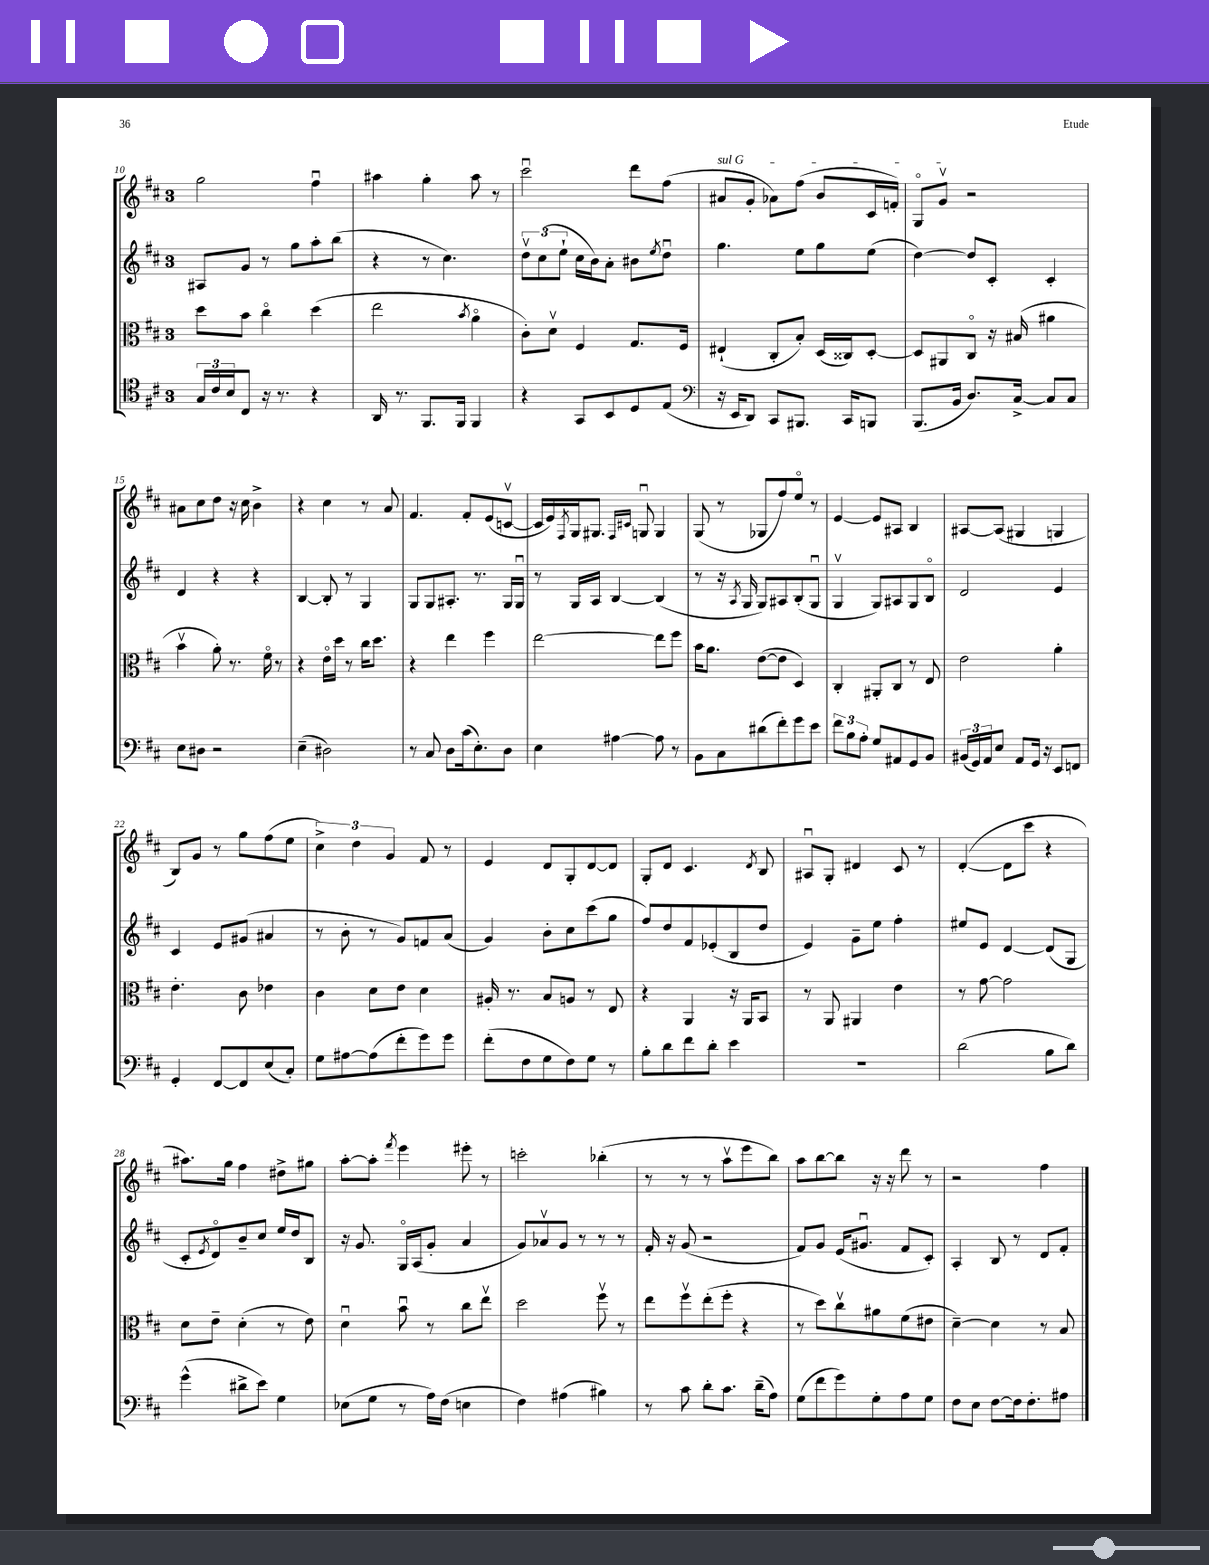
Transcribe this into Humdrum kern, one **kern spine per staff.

**kern	**kern	**kern	**kern
*staff4	*staff3	*staff2	*staff1
*clefC4	*clefC3	*clefG2	*clefG2
*k[f#c#]	*k[f#c#]	*k[f#c#]	*k[f#c#]
*M3/4	*M3/4	*M3/4	*M3/4
24G/LL	8dd\L	8A#/L	2gg\
24c#/	.	.	.
24B/J	.	.	.
8C#/J	8b\J	8g/J	.
16r	4cc#o\	8r	.
8.r	.	.	.
.	.	8gg\L	.
4r	(4dd\	8aa'\	4ff#u\
.	.	(8bb\J	.
=	=	=	=
16AA/	2ee\	4r	4aa#\
8.r	.	.	.
8.FF#/L	.	8r	4gg'\
.	.	4.cc#\)	.
16FF#/Jk	.	.	.
.	8qb/	.	.
4FF#/	4ao\	.	8aa#\
.	.	.	8r
=	=	=	=
4r	8c#'\L)	12ddv\L	2ccc#u\
.	.	(12cc#\	.
.	8dv\J	.	.
.	.	12ee`\J	.
8GG/L	4F#/	16cc#\LL	.
.	.	16b\J)	.
8BB/	.	8a'\J	.
8D/	8.G/L	8b#\L	8ddd\L
.	.	8qee/	.
(8E/J	.	8ddu\J	(8ff#\J
.	16F#/Jk	.	.
=	=	=	=
*clefF4	*	*	*
16r	(4E#`/	4.gg\	8a#/L
16EE/LK	.	.	.
8DD/J)	.	.	8g'/J
8CC#/L	8C#'/L	.	8a-\L)
8.BBB#/J	8B'/J)	8ee\L	(8ff#\J
.	(16D/LL	8gg\	8b/L
16CC#/LK	16C##/J)	.	.
8BBB/J	[8D'/J	(8ee\J	16c#/L
.	.	.	16f'/JJ)
=	=	=	=
(8.BBB/L	8D/]L	[4dd\)	8Go/L
.	8AA#/	.	8gv/J
16BB/Jk	.	.	.
8.D/L)	8C#o/J	8dd/]L	2r
.	16r	8c#'/J	.
[16C#^/Jk	(16B#/	.	.
8C#/]L	4a#\	4c#'/	.
8C#/J	.	.	.
=	=	=	=
8E\L	4bv\	4d/	8a#\L
8D#\J	.	.	8cc#\
2r	8a'\)	4r	8dd\J
.	8.r	.	16r
.	.	.	16cc#\
.	.	4r	4b^\
.	16f#o\	.	.
.	8r	.	.
=	=	=	=
(4E~\	4r	[4B/	4r
2D#\)	16eo\LL	8B'/]	4cc#\
.	16dd\JJ	.	.
.	8r	8r	.
.	16cc#\LK	4G/	8r
.	8.dd\J	.	.
.	.	.	8a/
=	=	=	=
8r	4r	8G/L	4.f#/
8C#/	.	8G/	.
8D\L	4ee\	8.A#'/J	.
(16c#\k	.	.	8f#'/L
8.E'\)	.	8.r	.
.	4ff#\	.	(8e/
8D\J	.	16G/LL	[8cv/J
.	.	16Gu/JJ	.
=	=	=	=
4E\	[2ee\	8r	16c/]LL
.	.	.	16e/)
.	.	.	8qF#/
.	.	16G/LL	16G/J
.	.	16A/JJ	8.G#/J
[4A#\	.	[4B/	.
.	.	.	16qqF#/LL
.	.	.	16qqc#/JJ
.	.	.	8Gu/
8A#\]	8ee\]L	(4B/]	4G/
8r	8ff#\J	.	.
=	=	=	=
8BB\L	16b\LK	8r	(8G/
.	8.a\J	.	.
8C#\	.	16r	8r
.	.	8qA/	.
.	.	16G/	.
(8d#\	([8e\L	8G/L)	8G-/L
8f#'\)	8e\]J	8A#/	8ff#/)
8g\	4D/)	(8B'/	8eeo/J
8e\J	.	8Gu/J	8r
=	=	=	=
12f#\L	4C#'/	4Gv/	[4e/
12B\	.	.	.
12A'\J	.	.	.
8G/L	8AA#'/L	8G/L)	8e/]L
8AA#/	8C#/J	8A#/	8A#/J
8GG/	8r	8G/	4B/
8BB/J	8E/	8Bo/J	.
=	=	=	=
(24BB#/LL	2e\	2d/	[8A#/L
24GG/)	.	.	.
24AA/J	.	.	.
8E/J	.	.	(8A#/]J
8AA/L	.	.	4G#/
16GG/Jk	.	.	.
16r	.	.	.
8EE/L	4a'\	4e/	4G/
8FF/J	.	.	.
=	=	=	=
4GG'/	4.e'\	4c#/	8B/L)
.	.	.	8g/J
[8FF#/L	.	8e/L	8r
8FF#/]	8c#\	(8g#/J	8gg\L
(8E/	4e-\	4a#/	(8ff#\
8C#'/J)	.	.	8ee\J
=	=	=	=
8G\L	4c#\	8r	6cc#^\)
[8A#\	.	8b'\	.
.	.	.	6dd\
(8A#\]	8d\L	8r	.
.	.	.	6g/
8f#'\	8e\J	8g/L)	.
8g\)	4d\	8f/	8f#/
8g\J	.	(8a/J	8r
=	=	=	=
(8f#'\L	16A#'/	4g/)	4e/
.	8.r	.	.
8F#\	.	.	.
8G\	8B/L	8b'\L	8d/L
8F#\)	8A/J	8cc#\	8G'/
8G\J	8r	(8ccc#\	[8d/
8r	8E/	8gg\J	8d/]J
=	=	=	=
8B'\L	4r	8ff#/L)	8G'/L
8d\	.	8dd/	8d/J
8f#\	4AA/	8f#/	4.c#/
8d'\J	.	(8e-'/	.
4e\	16r	8B/	.
.	16AA/LK	.	.
.	.	.	8qd/
.	8BB/J	8dd/J	8B/
=	=	=	=
2.r	8r	4e/)	8A#u/L
.	8AA/	.	8G'/J
.	4AA#/	8g~\L	4d#/
.	.	8ee\J	.
.	4e\	4ff#'\	8c#/
.	.	.	8r
=	=	=	=
(2d\	8r	8ee#/L	([4d'/
.	[8g\	8e/J	.
.	2g\]	[4d/	8d\]L
.	.	.	8ccc#\J
8B\L	.	(8d/]L	4r
8d\J)	.	8G/J	.
=	=	=	=
(4g^^\	8d\L	8c#'/L	8.aa#\L)
.	.	8qe/	.
.	8e~\J	8do/)	.
.	.	.	16gg\Jk
8d#^\L	(4d'\	8b~/	4ff#\
8e\J)	.	8cc#/J	.
4G\	8r	16ee/LL	8dd#^\L
.	.	16dd/J	.
.	8e\)	8B/J	8gg#\J
=	=	=	=
(8E-\L	4du\	16r	[8aa'\L
.	.	8.g/	.
8G\J	.	.	8aa'\]J
.	.	.	8qfff#/
8r	8bu\	16Go/LL	4eee\
.	.	(16A/J	.
16A\LL)	8r	8g'/J	.
(16F#\JJ	.	.	.
4E\	8cc#\L	4a/	8eee#'\
.	8eev\J	.	8r
=	=	=	=
4F#\)	2dd\	8g/L)	2ccc'\
.	.	8a-v/	.
(4A#\	.	8g/J	.
.	.	8r	.
4B#\)	8ff#v\	8r	(4bb-'\
.	8r	8r	.
=	=	=	=
8r	8ee\L	16f#'/	8r
.	.	16r	.
8c#\	8ff#v\	(8g/	8r
8d'\L	(8ee'\	2r	8r
8.c#\J	8ff#'\J	.	8aav\L
.	4r	.	8eee\
(16d~\LK	.	.	.
8A\J)	.	.	8bb\J)
=	=	=	=
(8G\L	8r	8f#/L)	8aa\L
8f#\	8dd\L)	8g/J	[8bb\
8g\)	8cc#v\	(16e/LK	8bb\]J
.	.	8.g#u/J	.
8G'\	8a#\	.	16r
.	.	.	16r
8A\	(8f#\	8f#/L	8ddd\
8G\J	8e#\J	8c#'/J)	8r
=	=	=	=
8F#\L	[4d~\)	4A'/	2r
8E\J	.	.	.
[8F#\L	4d\]	8B/	.
16F#\]k	.	8r	.
8.F#'\	.	.	.
.	8r	8d/L	4ff#\
8A#\J	8B/	8f#'/J	.
==	==	==	==
*-	*-	*-	*-
